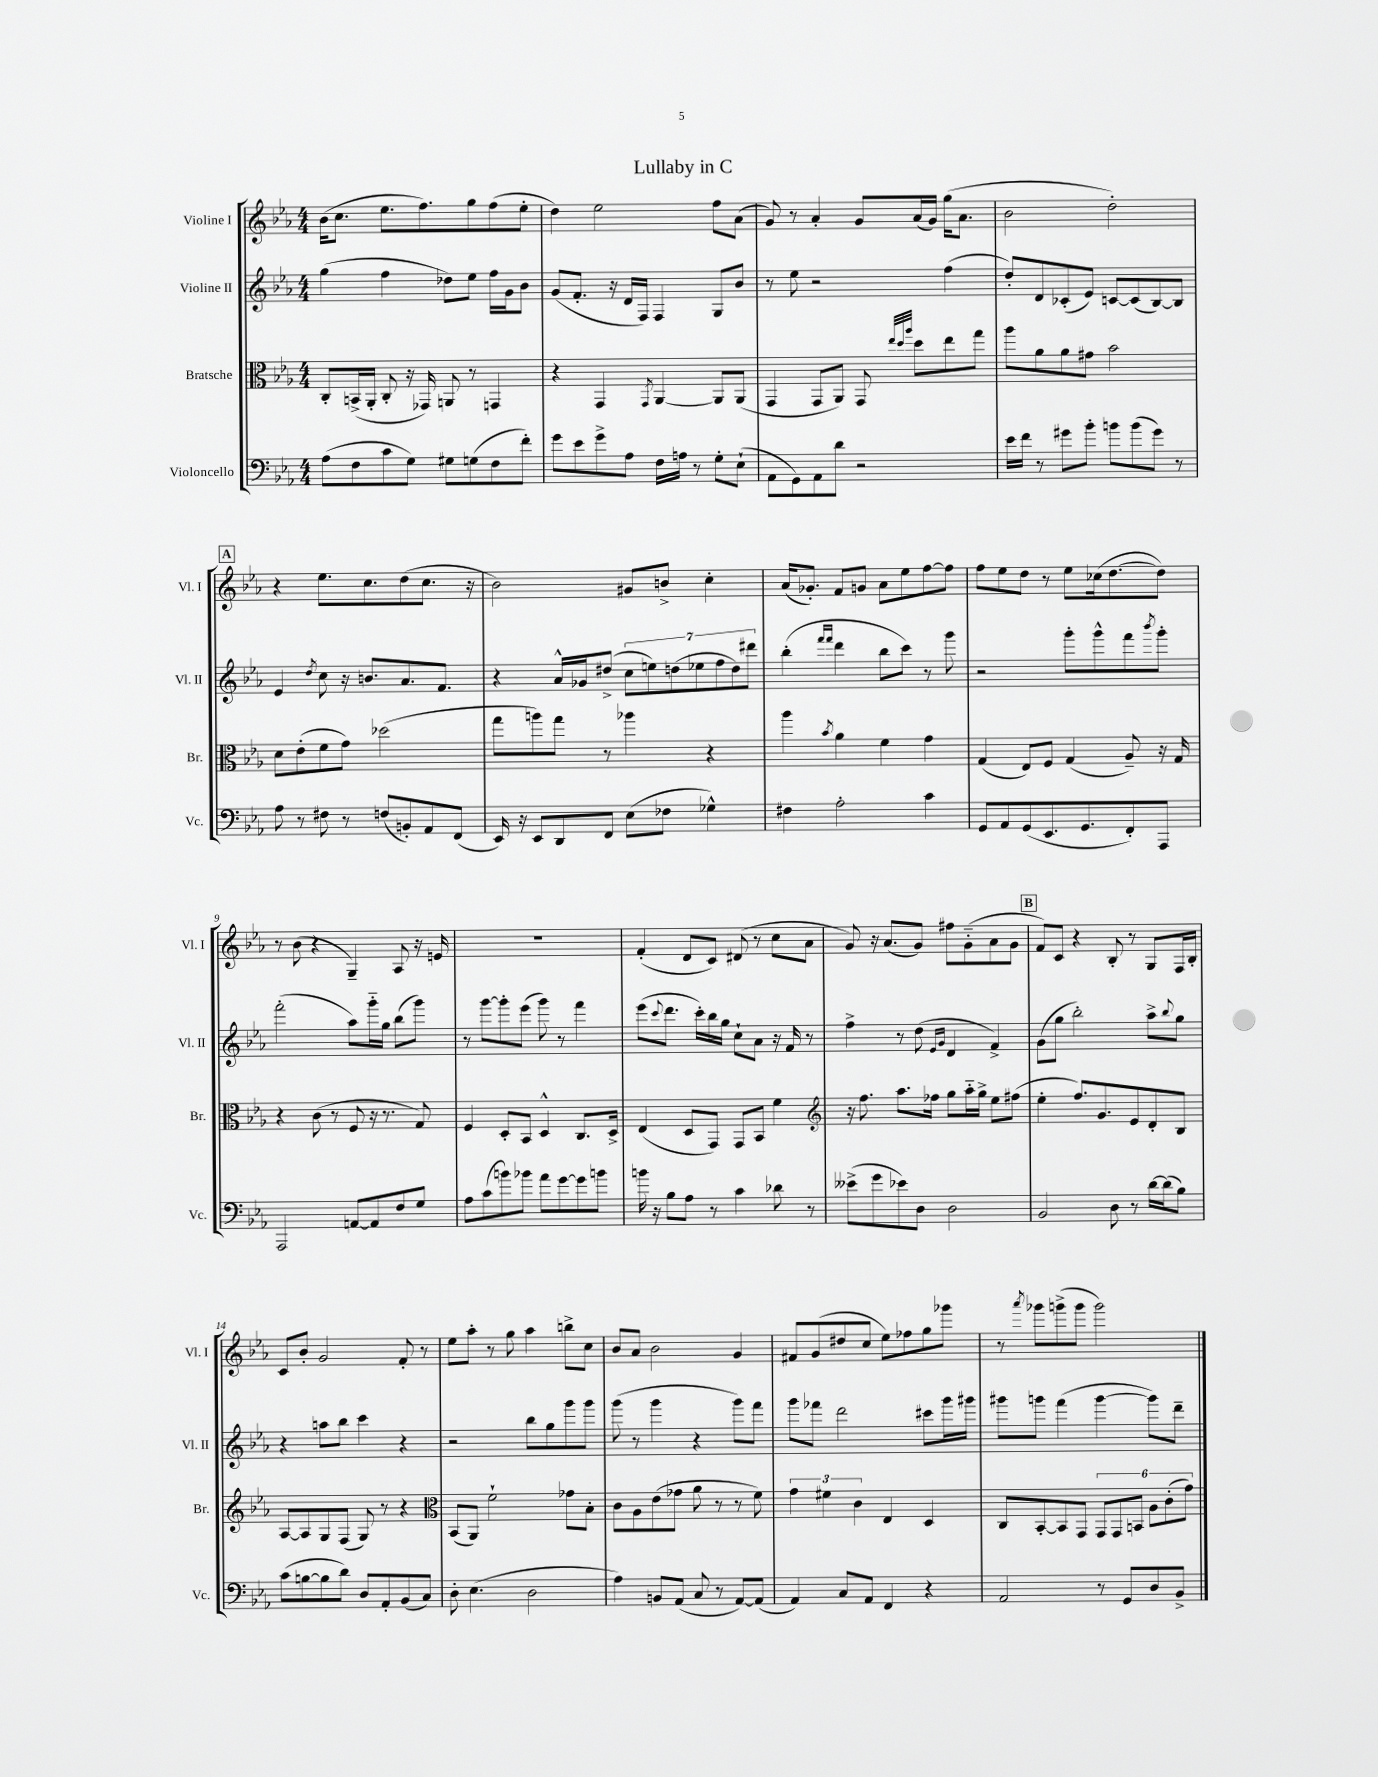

**kern	**kern	**kern	**kern
*part4	*part3	*part2	*part1
*staff4	*staff3	*staff2	*staff1
*I"Violoncello	*I"Bratsche	*I"Violine II	*I"Violine I
*I'Vc.	*I'Br.	*I'Vl. II	*I'Vl. I
*clefF4	*clefC3	*clefG2	*clefG2
*k[b-e-a-]	*k[b-e-a-]	*k[b-e-a-]	*k[b-e-a-]
*M4/4	*M4/4	*M4/4	*M4/4
=1	=1	=1	=1
(8A-\L	8C'/L	(4gg\	(16b-\KL
.	.	.	8.cc\J
8F\	(16BBn^/L	.	.
.	16AA-'/JJ	.	.
8c\	8C'/	4ff\	8.ee-\L
8G\J)	16r	.	.
.	16GG-X/)	.	8.ff\)
8G#X\L	8AAn/	8dd-X\L)	.
(8Gn\	8r	8ee-\J	8gg\
8F\	4GGn/	16ff\LL	(8ff\
.	.	16g\J	.
8f'\J)	.	8b-\J	8ee-'\J
=2	=2	=2	=2
8g\L	4r	(8g/L	4dd\)
8e-\	.	8.f'/J	.
8g^\	4GG/	.	2ee-\
.	.	16r	.
8A-\J	.	16d/LL	.
.	.	16F/JJ)	.
.	8qGG/	.	.
16F\LL	[4AA-/	4F/	.
16An\JJ	.	.	.
8r	.	.	.
8G'\L	8AA-/L]	8G/L	8ff\L
(8E-`\J	(8AA-/J	8b-/J	(8a-\J
=3	=3	=3	=3
8AA-\L	4GG/	8r	8g/)
8GG\)	.	8ee-\	8r
8AA-\	8GG/L	2r	4a-'/
8d\J	8AA-/J)	.	.
2r	8GG/	.	8g/L
.	32qqee-/LLL	.	.
.	32qqdd/	.	.
.	32qqaa-/JJJ	.	.
.	8dd\L	.	(16a-/L
.	.	.	16g/JJ)
.	8ee-\	(4ff\	(16gg\KL
.	.	.	8.a-\J
.	8gg\J	.	.
=4	=4	=4	=4
16e-\LL	8aa-\L	8dd'/L)	2b-\
16f\JJ	.	.	.
8r	8a-\	8d/	.
8g#X\L	8a-\	(8c-X'/	.
8b-'\J	8g#X\J	8e-/J)	.
8bn\L	2b-\	[8cn/L	2dd'\)
(8b\	.	(8c/]	.
8g#\J)	.	[8B-/)	.
8r	.	8B-/J]	.
!!LO:LB:g=z
!!LO:REH:place=s1:t=A
=5	=5	=5	=5
8A-\	8d\L	4e-/	4r
8r	(8e-'\	.	.
.	.	8qdd/	.
8F#X\	8f\	8cc\	8.ee-\L
8r	8g\J)	16r	.
.	.	8.bn/L	8.cc\
(8Fn/L	(2dd-X\	.	.
8BBn'/)	.	8.a-/	(8dd\
8AA-/	.	.	8.cc\J
.	.	8.f/J	.
(8FF/J	.	.	.
.	.	.	16r
=6	=6	=6	=6
16EE-/)	8gg\L	4r	2b-\)
16r	.	.	.
8EE-/L	8aan\)	.	.
8DD/	8gg\J	16a-^^/LL	.
.	.	16g-X/J	.
8FF/J	8r	(8dd#X^/J	.
(8E-\L	4aa-X\	14cc\L	8g#X/L
.	.	14een\)	.
8F-X\J	.	.	8bn^/J
.	.	(14ddn\	.
.	.	14ee-X\	.
4G-X^^\)	4r	.	4cc'\
.	.	14ff\	.
.	.	14dd\)	.
.	.	14ddd#X\J	.
=7	=7	=7	=7
4F#X\	4aa-\	(4bb-'\	(16a-/KL
.	.	.	8.g-X'/J)
.	.	16qqfff/LL	.
.	8qb-/	16qqfff/JJ	.
2A-'\	4a-\	4ddd\	8f/L
.	.	.	8gn/J
.	4f\	8bb-\L	8a-\L
.	.	8ccc\J)	8ee-\
4c\	4g\	8r	[8ff\
.	.	8ggg\	8ff\J]
=8	=8	=8	=8
8GG/L	(4G/	2r	8ff\L
8AA-/	.	.	8ee-\
(8GG/	8E-/L)	.	8dd\J
8.EE-/	8F/J	.	8r
.	(4G/	8ggg'\L	8ee-\L
8.GG/	.	.	.
.	.	8ggg^^\	(16cc-X\k
.	.	.	[8.dd\
8FF'/)	8A-~/)	8fff\	.
.	.	8qbbb-/	.
8AAA-/J	16r	8ggg'\J	8dd\J])
.	16G/	.	.
!!LO:LB:g=z
=9	=9	=9	=9
2AAA-/	4r	(2fff'\	8r
.	.	.	(8b-\
.	(8c\	.	4r
.	8r	.	.
[8AAn/L	8F/	8aa-\L)	4G~/)
8AA/]	16r	16ggg\L	.
.	8.r	16gg\JJ	.
8F/	.	(8bb-\L	8A-/
8G/J	8G/)	8ggg\J)	16r
.	.	.	16en/
=10	=10	=10	=10
8A-\L	4F/	8r	1r
(8c\	.	[8ggg\L	.
8bn\)	8D'/L	8ggg'\]	.
8b-X\J	8BB-/J	(8eee-\J	.
8a-\L	4D^^/	8ggg\)	.
[8g\	.	8r	.
8g\]	8.C/L	4fff\	.
8bn\J	.	.	.
.	16D^/Jk	.	.
=11	=11	=11	=11
16bn\	(4E-/	(8eee-\L	(4f'/
16r	.	.	.
.	.	8qqccc/	.
8B-\L	.	8.ddd\J	.
8A-\J	8D/L	.	8d/L
.	.	16ccc'\LL)	.
8r	8GG/J)	16bb-\	8c/J)
.	.	16gg\JJ	.
4c\	8GG/L	8cc`\L	(8d#X/
.	8BB-/J	8a-\J	8r
8d-X\	4f\	16r	8cc\L
.	.	16f/	.
8r	.	8r	8a-\J
=12	=12	=12	=12
*	*clefG2	*	*
(8e--X^\L	16r	4ff^\	8g/)
.	8.ff\	.	.
8g\	.	.	16r
.	.	.	(8.a-/L
8e-X\)	8.aa-\L	8r	.
8D\J	.	(8dd\	8g/J)
.	16ff-X\Jk	.	.
.	.	16qqe-/LL	.
.	.	16qqg/JJ	.
2D\	8gg\L	4d/	8ff#X\L
.	16aa-\L	.	(8g\
.	16gg^\JJ	.	.
.	8ee-\L	4f^/)	8a-\
.	(8ff#X\J	.	8g\J
!!LO:REH:place=s1:t=B
=13	=13	=13	=13
2BB-/	4ee-'\	(8g\L	8f/L)
.	.	8gg\J	8c/J
.	8.ff/L)	2bb-'\)	4r
.	8.g/	.	.
8D\	.	.	8B-'/
8r	8e-/	.	8r
[16d\LL	8d'/	8aa-^\L	8G/L
(16d\J]	.	.	.
.	.	8qqbb-/	.
8B-\J)	8B-/J	8gg\J	16F/L
.	.	.	16B-'/JJ
!!LO:LB:g=z
=14	=14	=14	=14
(8c\L	[8A-/L	4r	8c/L
[8Bn\	8A-/]	.	8b-'/J
8B\]	8G/	8aan\L	2g/
8d\J)	(8F/J	8bb-\J	.
8D/L	8G/)	4ccc\	.
8AA-'/	8r	.	.
(8BB-/	4r	4r	8f'/
8C/J)	.	.	8r
=15	=15	=15	=15
*	*clefC3	*	*
8D'\	(8BB-/L	2r	8ee-\L
(4.E-\	8AA-/J)	.	8aa-'\J
.	2f`\	.	8r
.	.	.	8gg\
2D\	.	8bb-\L	4aa-\
.	.	8gg\	.
.	8g-X\L	8ggg\	8bbn^\L
.	8B-'\J	8ggg\J	8cc\J
=16	=16	=16	=16
4A-\)	8c\L	(8ggg\	8b-/L
.	8A-\	8r	8a-/J
8BBn/L	(8e-\	4ggg\	2b-\
(8AA-/J	8g-X\J	.	.
8C/	8a-\	4r	.
8r	8r	.	.
[8AA-/L)	8r	8ggg\L)	4g/
(8AA-/J]	8f\)	8fff\J	.
=17	=17	=17	=17
4AA-/)	6g\	8ggg\L	8f#X/L
.	.	8fff-X\J	(8g/
.	6f#X\	.	.
8C/L	.	2ddd\	8dd#X/
.	6c\	.	.
8AA-/J	.	.	8cc/J
4FF/	4E-/	.	8ee-\L)
.	.	.	8ff-X\
4r	4D/	8ccc#X\L	8gg\
.	.	16ggg\L	8ggg-X\J
.	.	16ggg#X\JJ	.
=18	=18	=18	=18
2AA-/	8C/L	8ggg#X\L	8r
.	.	.	8qaaa-/
.	[8BB-'/	8gggn\J	8ggg-X\L
.	8BB-/]	(4fff\	(8gggn^\
.	8GG/J	.	8ggg\J
8r	12GG/L	[4ggg\	2ggg\)
.	12GG/	.	.
8GG/L	.	.	.
.	12BBn/J	.	.
8D/	12A-\L	8ggg\L])	.
.	(12c'\	.	.
8BB-^/J	.	8ddd~\J	.
.	12g\J)	.	.
==	==	==	==
*-	*-	*-	*-
